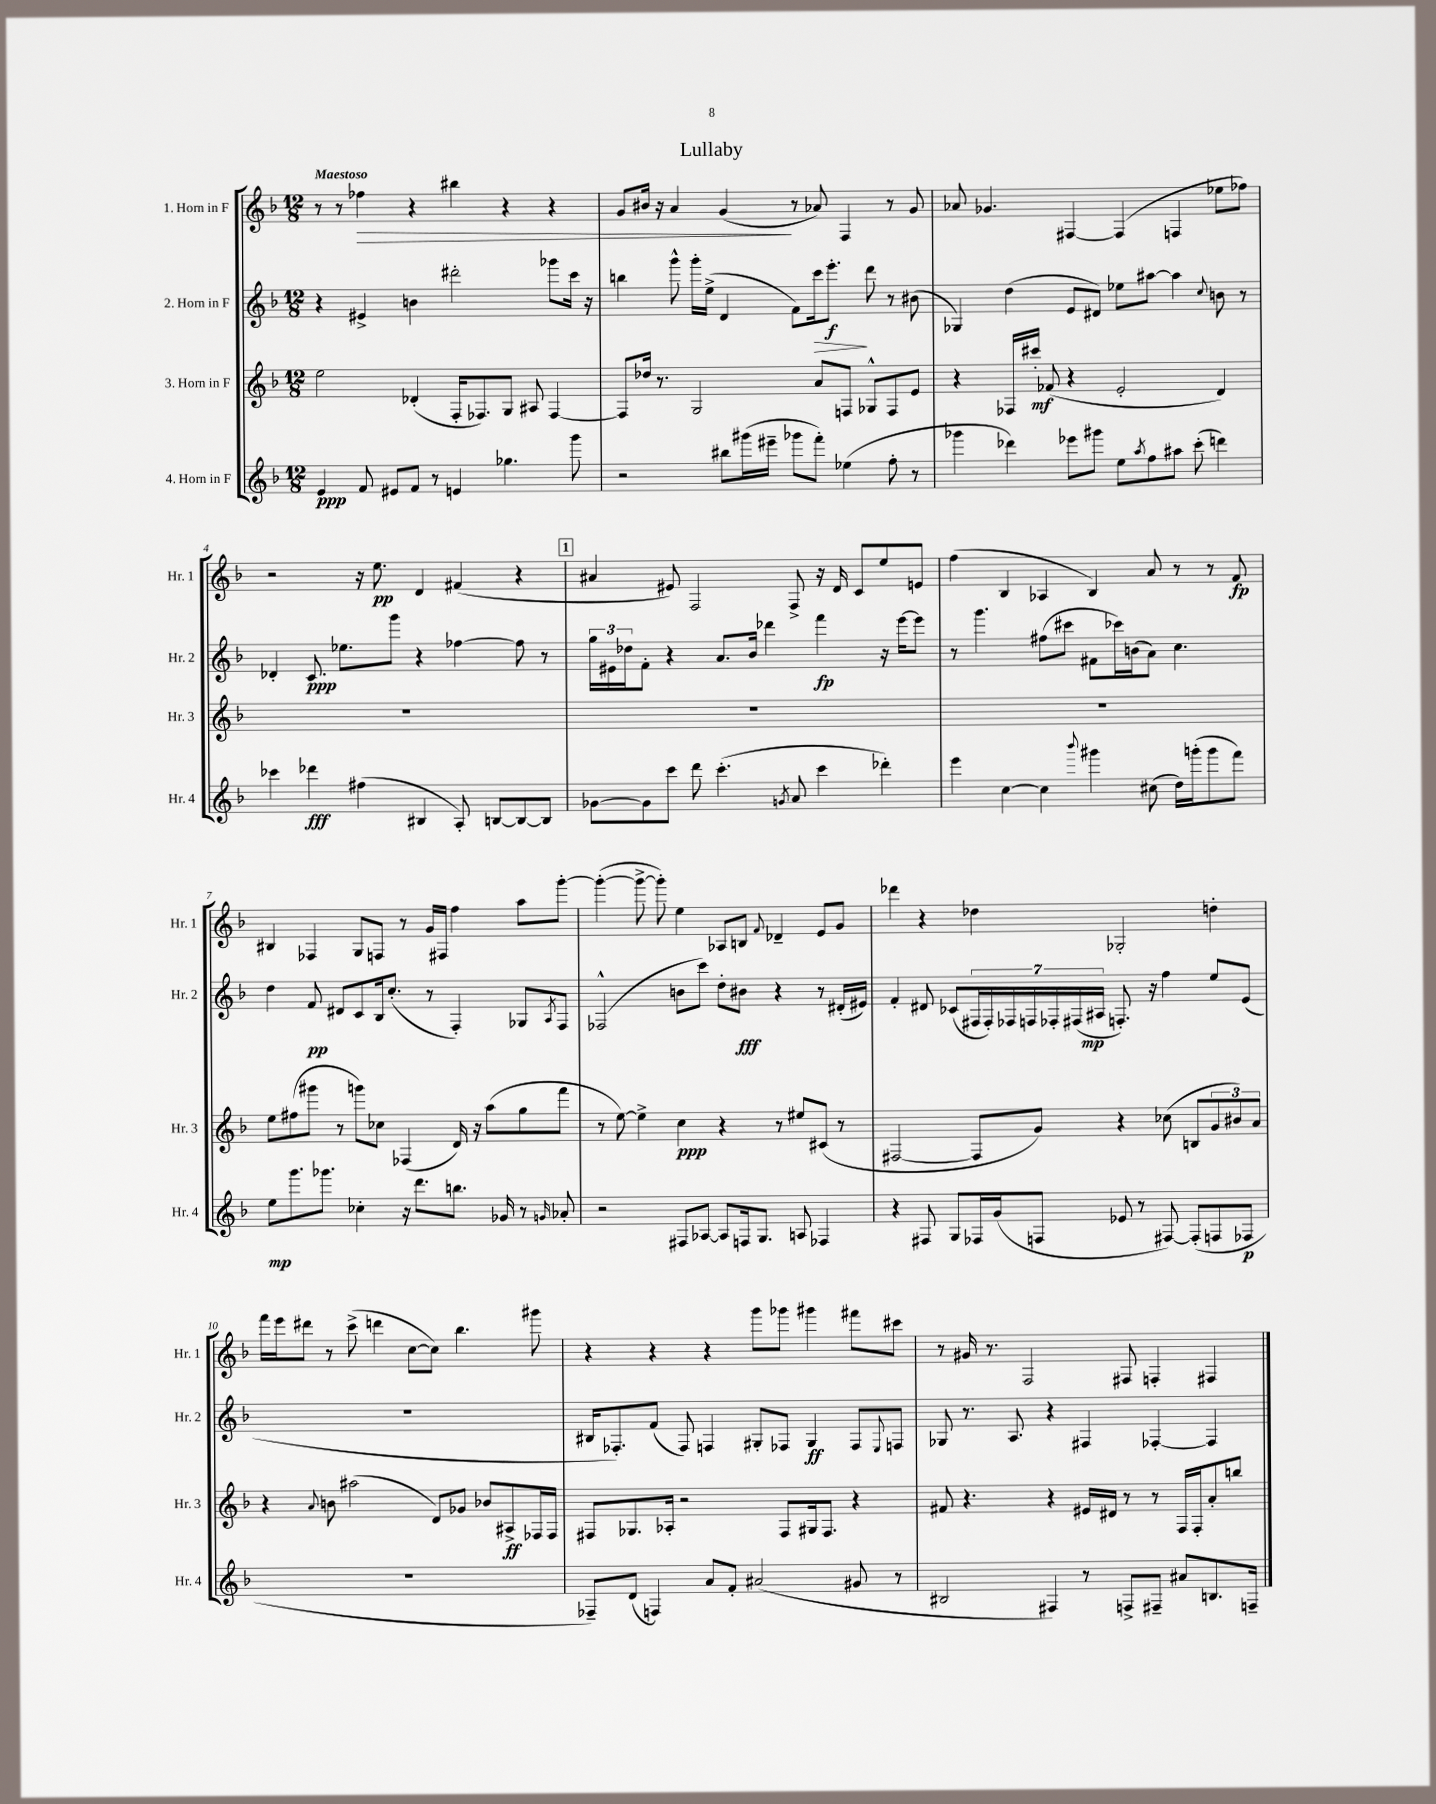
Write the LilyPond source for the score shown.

\header { title = "Lullaby" }
<<
\new StaffGroup <<
\new Staff = "s0" \with { instrumentName = "1. Horn in F" shortInstrumentName = "Hr. 1" } {
    \clef treble \key f \major \numericTimeSignature \time 12/8 \tempo "Maestoso"
    r8 r8 fes''4\> r4 bis''4 r4 r4 |
    g'8 bis'16 r16 a'4 g'4\!( r8 aes'8) f4 r8 g'8 |
    aes'8 ges'4. fis4~ fis4( f4 ees''8 fes''8) |
    r2 r16 e''8.\pp d'4 fis'4( r4 |
    \mark \markup { \box "1" } ais'4 eis'8) f2 f8-> r16 d'16 c'8 e''8 e'8 |
    f''4( bes4 aes4 bes4) a'8 r8 r8 f'8\fp |
    bis4 fes4 g8 f8 r8 g'16 fis16 f''4 a''8 g'''8~-. |
    g'''4~-.( g'''8~-> g'''8-.) e''4 aes8 b8 \appoggiatura { f'8 } des'4-- e'8 g'8 |
    des'''4 r4 des''4 ges2-. d''4-. |
    f'''16 e'''16 dis'''8 r8 c'''8->( d'''4 c''8~ c''8) bes''4. gis'''8 |
    r4 r4 r4 g'''8 ges'''8 gis'''4 fis'''8 cis'''8 |
    r8 gis'16 r8. f2 fis8 f4-. fis4 \bar "|." |
}
\new Staff = "s1" \with { instrumentName = "2. Horn in F" shortInstrumentName = "Hr. 2" } {
    \clef treble \key f \major \numericTimeSignature \time 12/8
    r4 eis'4-> b'4 dis'''2-. ges'''8 c'''16 r16 |
    b''4 g'''8-^ g'''16-. e''16->( d'4 f'8) c'''16\> e'''8.-.\f\! d'''8 r8 bis'8( |
    ges4) d''4( e'8 dis'8) ees''8 ais''8~ ais''4 \appoggiatura { c''8 } b'8 r8 |
    des'4-. c'8.\ppp ees''8. g'''8 r4 fes''4~ fes''8 r8 |
    \mark \markup { \box "1" } \tuplet 3/2 { g''16 eis'16 des''16 } f'8-. r4 a'8. bes'16 des'''4 f'''4\fp r16 e'''16~ e'''8 |
    r8 g'''4. fis''8( cis'''8 fis'8 ces'''16) b'16( a'8) c''4. |
    d''4 f'8\pp dis'8 c'8 bes16 c''8.-.( r8 f4-.) ges8 \acciaccatura { a8 } f8 |
    fes2-^( b'8 c'''8) d''8-. bis'8\fff r4 r8 dis'16-.( eis'16) |
    f'4-. dis'8 ces'8( \tuplet 7/4 { fis16 fis16-.) fes16 f16 fes16-. fis16( ais16\mp } f8.-.) r16 f''4 e''8 e'8( |
    R1. |
    bis16 fes8.-.) f'8( fes8) f4 gis8-. fes8 gis4\ff fes8 \appoggiatura { e8 } f8 |
    ges8 r8. a8. r4 fis4 fes4~-. fes4 \bar "|." |
}
\new Staff = "s2" \with { instrumentName = "3. Horn in F" shortInstrumentName = "Hr. 3" } {
    \clef treble \key f \major \numericTimeSignature \time 12/8
    e''2 des'4-.( f16-. fes8.) g8 ais8 fes4~ |
    fes8 des''16 r8. g2 a'8 f8 ges8-^ f8 e'8 |
    r4 fes16 cis'''16-.\mf fes'8( r4 e'2-. d'4) |
    R1. |
    \mark \markup { \box "1" } R1. |
    R1. |
    e''8 fis''8( gis'''8 r8 g'''8) ces''8 fes4( d'16) r16 a''8( g''8 f'''8 |
    r8 e''8~) e''4-> c''4\ppp r4 r8 eis''8 cis'8( r8 |
    fis2~ fis8 g'8) r4 ces''8( b8 \tuplet 3/2 { g'8 bis'8) a'8 } |
    r4 \appoggiatura { a'8 } b'8 ais''2( d'8) ges'8 bes'8 ais8->\ff fes16 fes16 |
    fis8 ges8. aes16-. r2 fis8 gis16 fis8. r4 |
    fis'8 r4. r4 eis'16 dis'16 r8 r8 f16 f16-. a'8-. b''8 \bar "|." |
}
\new Staff = "s3" \with { instrumentName = "4. Horn in F" shortInstrumentName = "Hr. 4" } {
    \clef treble \key f \major \numericTimeSignature \time 12/8
    e'4\ppp f'8 eis'8 f'8 r8 e'4 ges''4. g'''8 |
    r2 bis''8 gis'''16( eis'''16-- ges'''8 f'''8-.) ees''4( f''8-. r8 |
    ges'''4 des'''4) ees'''8 gis'''8 e''8 \acciaccatura { a''8 } f''8 ais''8 c'''8-.( d'''4) |
    ces'''4 des'''4\fff fis''4( bis4 a8-.) b8~ b8~ b8 |
    \mark \markup { \box "1" } ges'8~ ges'8 c'''8 d'''8 c'''4.-.( \acciaccatura { g'8 } a'8 c'''4 des'''4-.) |
    e'''4 c''4~ c''4 \appoggiatura { bes'''8 } gis'''4 cis''8( d''16) g'''16-.( g'''8 f'''8) |
    e''8\mp g'''8. ges'''8. ces''4-. r16 d'''8. b''8. ges'16 r8 \grace { g'16 } aes'8-. |
    r2 fis8 aes8~ aes8 f16 g8. a8 fes4 |
    r4 fis8 g8 fes16 g'16( f8 ees'8 r8 fis8~) fis8-.( f8 fes8\p |
    R1. |
    fes8--) d'8( f4) a'8 f'8-. ais'2( gis'8 r8 |
    bis2 fis4) r8 f8-> fis8-- ais'8 b8. f16-- \bar "|." |
}
>>
>>
